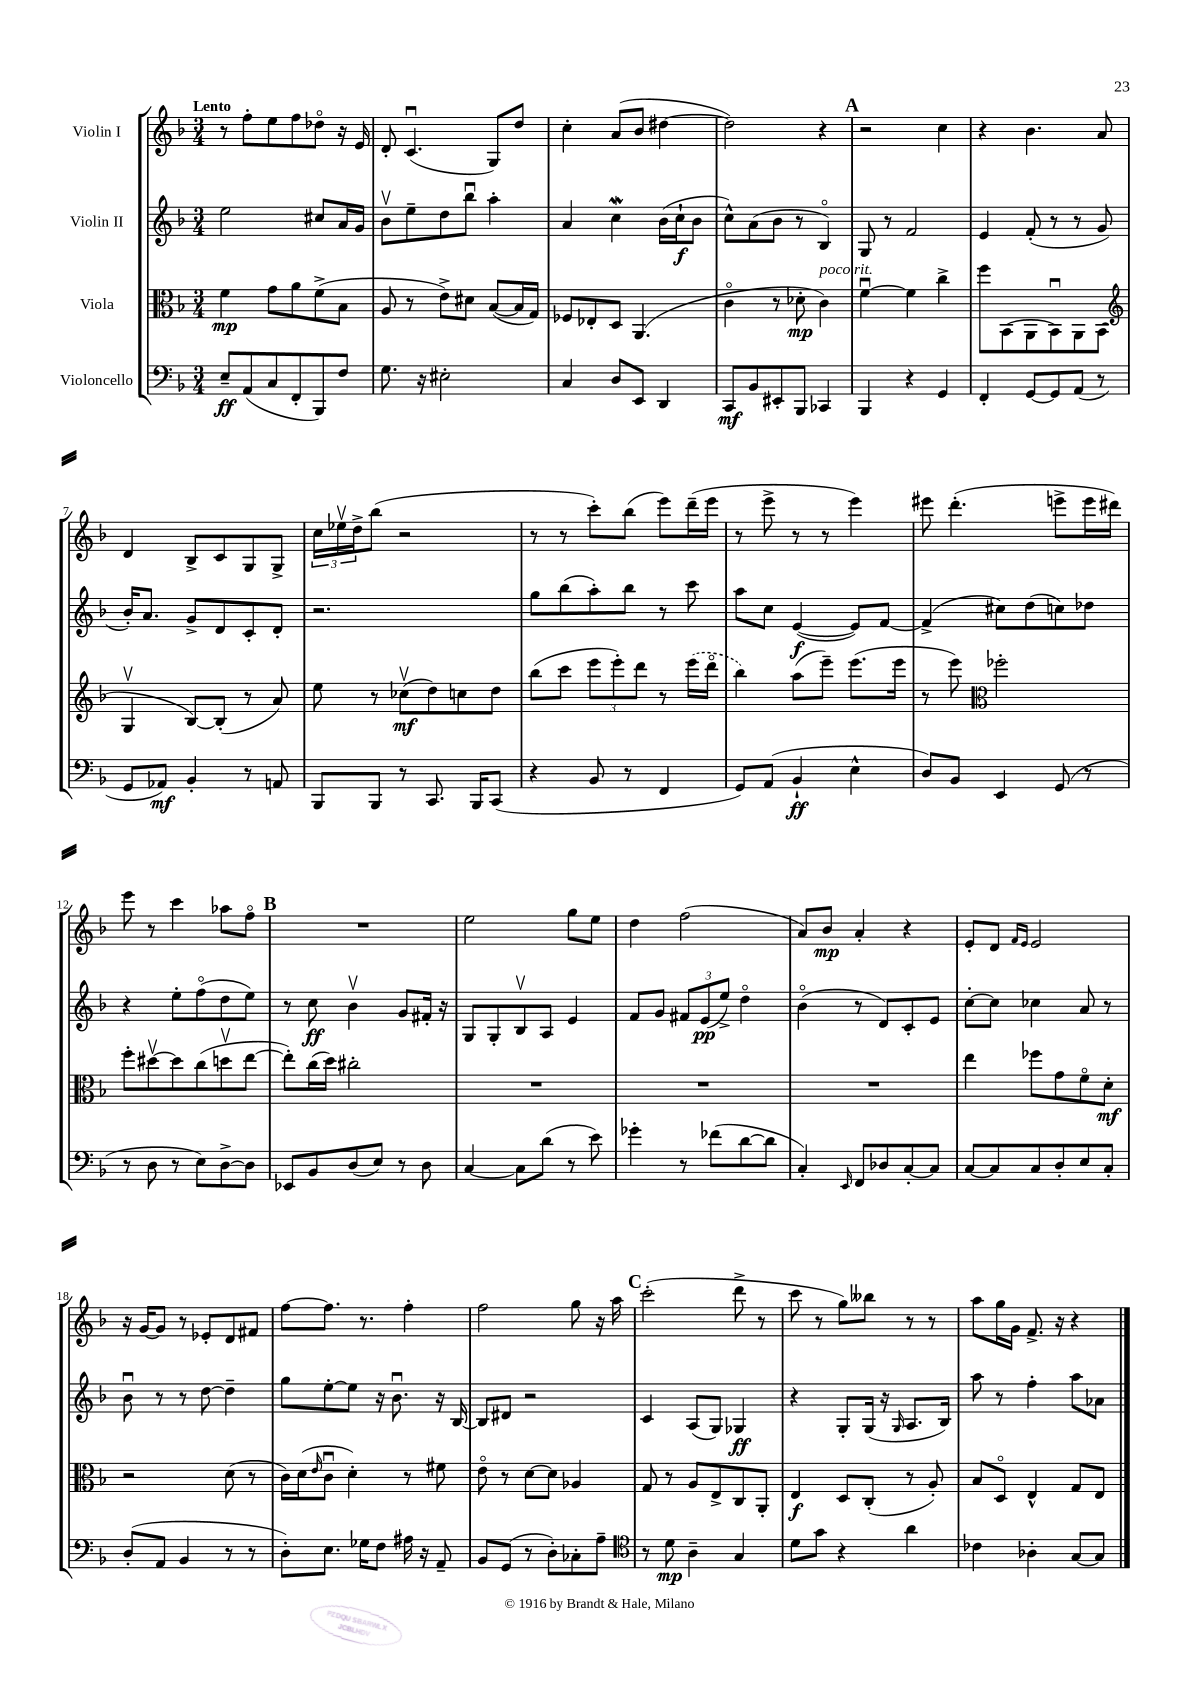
<<
\new StaffGroup <<
\new Staff = "s0" \with { instrumentName = "Violin I" } {
    \clef treble \key f \major \numericTimeSignature \time 3/4 \tempo "Lento"
    r8 f''8-. e''8 f''8 des''8\flageolet r16 e'16 |
    d'8-. c'4.\downbow( g8) d''8 |
    c''4-. a'8( bes'8 dis''4~ |
    dis''2) r4 |
    \mark \markup { \bold "A" } r2 c''4 |
    r4 bes'4. a'8 |
    d'4 bes8-> c'8 g8 g8-> |
    \tuplet 3/2 { c''16 ees''16\upbow d''16-> } bes''8( r2 |
    r8 r8 c'''8-.) bes''8( e'''8) d'''16--( e'''16 |
    r8 e'''8-> r8 r8 e'''4) |
    eis'''8 d'''4.-.( e'''8-> e'''16 dis'''16) |
    e'''8 r8 c'''4 aes''8 f''8\flageolet |
    \mark \markup { \bold "B" } R2. |
    e''2 g''8 e''8 |
    d''4 f''2( |
    a'8) bes'8\mp a'4-. r4 |
    e'8-. d'8 \grace { f'16 e'16 } e'2 |
    r16 g'16~ g'8 r8 ees'8-. d'8 fis'8 |
    f''8~ f''8. r8. f''4-. |
    f''2 g''8 r16 a''16 |
    \mark \markup { \bold "C" } c'''2-.( d'''8-> r8 |
    c'''8 r8 g''8) beses''8 r8 r8 |
    a''8 g''16 g'16 f'8.-> r16 r4 \bar "|." |
}
\new Staff = "s1" \with { instrumentName = "Violin II" } {
    \clef treble \key f \major \numericTimeSignature \time 3/4
    e''2 cis''8 a'16 g'16 |
    bes'8\upbow e''8-- d''8 bes''8\downbow a''4-. |
    a'4 c''4\mordent bes'16( c''16-!\f bes'8 |
    c''8-^) a'8( bes'8 r8 bes4\flageolet) |
    \mark \markup { \bold "A" } g8 r8 f'2 |
    e'4 f'8-.( r8 r8 g'8 |
    bes'16-.) a'8. g'8-> d'8 c'8-. d'8-. |
    r2. |
    g''8 bes''8( a''8-.) bes''8 r8 c'''8 |
    a''8 c''8 e'4~\f( e'8) f'8~ |
    f'4->( cis''8) d''8( c''8) des''8 |
    r4 e''8-. f''8\flageolet( d''8 e''8) |
    \mark \markup { \bold "B" } r8 c''8\ff bes'4\upbow g'8 fis'16-. r16 |
    g8 g8-. bes8\upbow a8 e'4 |
    f'8 g'8 \tuplet 3/2 { fis'8 e'8\pp( e''8->) } d''4\flageolet |
    bes'4\flageolet( r8 d'8) c'8-. e'8 |
    c''8~-. c''8 ces''4 a'8 r8 |
    bes'8\downbow r8 r8 d''8~ d''4-- |
    g''8 e''8~-. e''8 r16 bes'8.\downbow r16 bes16~ |
    bes8 dis'8 r2 |
    \mark \markup { \bold "C" } c'4 a8( g8) ges4\ff |
    r4 g8-. g16( r16 \grace { g16 } a8. bes16) |
    a''8 r8 f''4-. a''8 aes'8 \bar "|." |
}
\new Staff = "s2" \with { instrumentName = "Viola" } {
    \clef alto \key f \major \numericTimeSignature \time 3/4
    f'4\mp g'8 a'8 f'8->( bes8 |
    a8 r8 e'8->) dis'8 bes8~( bes16 g16) |
    fes8 ees8-. d8 a,4.( |
    c'4\flageolet r8 des'8-.\mp c'4^\markup { \italic "poco rit." }) |
    \mark \markup { \bold "A" } f'4~\downbow f'4 c''4-> |
    f''8 bes,8( a,8 bes,8\downbow) a,8 bes,8( |
    \clef treble g4\upbow bes8~) bes8-.( r8 a'8) |
    e''8 r8 ces''8\upbow\mf( d''8) c''8 d''8 |
    bes''8( c'''8 \tuplet 3/2 { e'''8 e'''8-.) d'''8 } r8 \once \slurDashed e'''16( d'''16\flageolet |
    bes''4) a''8( e'''8--) e'''8.( e'''16 |
    r8 e'''8) \clef alto fes''2-. |
    f''8-. dis''8~\upbow dis''8 c''8( d''8\upbow e''8~ |
    \mark \markup { \bold "B" } e''8-.) c''16( d''16) cis''2-. |
    R2. |
    R2. |
    R2. |
    e''4 fes''8 g'8 f'8\flageolet d'8-.\mf |
    r2 d'8( r8 |
    c'16) d'16( \grace { e'16 } c'8\downbow d'4-.) r8 fis'8 |
    e'8\flageolet r8 d'8~ d'8 aes4 |
    \mark \markup { \bold "C" } g8 r8 a8 e8-> c8 a,8-. |
    e4\f d8 c8-.( r8 a8-.) |
    bes8 d8\flageolet e4-^ g8 e8 \bar "|." |
}
\new Staff = "s3" \with { instrumentName = "Violoncello" } {
    \clef bass \key f \major \numericTimeSignature \time 3/4
    e8--\ff a,8( c8 f,8-. bes,,8) f8 |
    g8. r16 eis2-. |
    c4 d8 e,8 d,4 |
    c,8\mf bes,8 eis,8-. bes,,8 ces,4 |
    \mark \markup { \bold "A" } bes,,4 r4 g,4 |
    f,4-. g,8~ g,8 a,8( r8 |
    g,8 aes,8\mf) bes,4-. r8 a,8 |
    bes,,8 bes,,8 r8 c,8. bes,,16 c,8( |
    r4 bes,8 r8 f,4 |
    g,8) a,8( bes,4-!\ff e4-^ |
    d8) bes,8 e,4 g,8( r8 |
    r8 d8 r8 e8) d8~-> d8 |
    \mark \markup { \bold "B" } ees,8 bes,8 d8( e8) r8 d8 |
    c4~ c8 d'8( r8 e'8) |
    ges'4-. r8 fes'8( d'8~ d'8 |
    c4-.) \grace { e,16 } f,8 des8 c8~-. c8 |
    c8~ c8 c8 d8-. e8 c8-. |
    d8-.( a,8 bes,4 r8 r8 |
    d8-.) e8. ges16 f8 ais16 r16 a,8-- |
    bes,8 g,8( r8 d8-.) ces8-. a8-- |
    \mark \markup { \bold "C" } \clef tenor r8 d'8\mp a4-- g4 |
    d'8 g'8 r4 a'4 |
    ces'4 aes4-. g8~ g8 \bar "|." |
}
>>
>>
